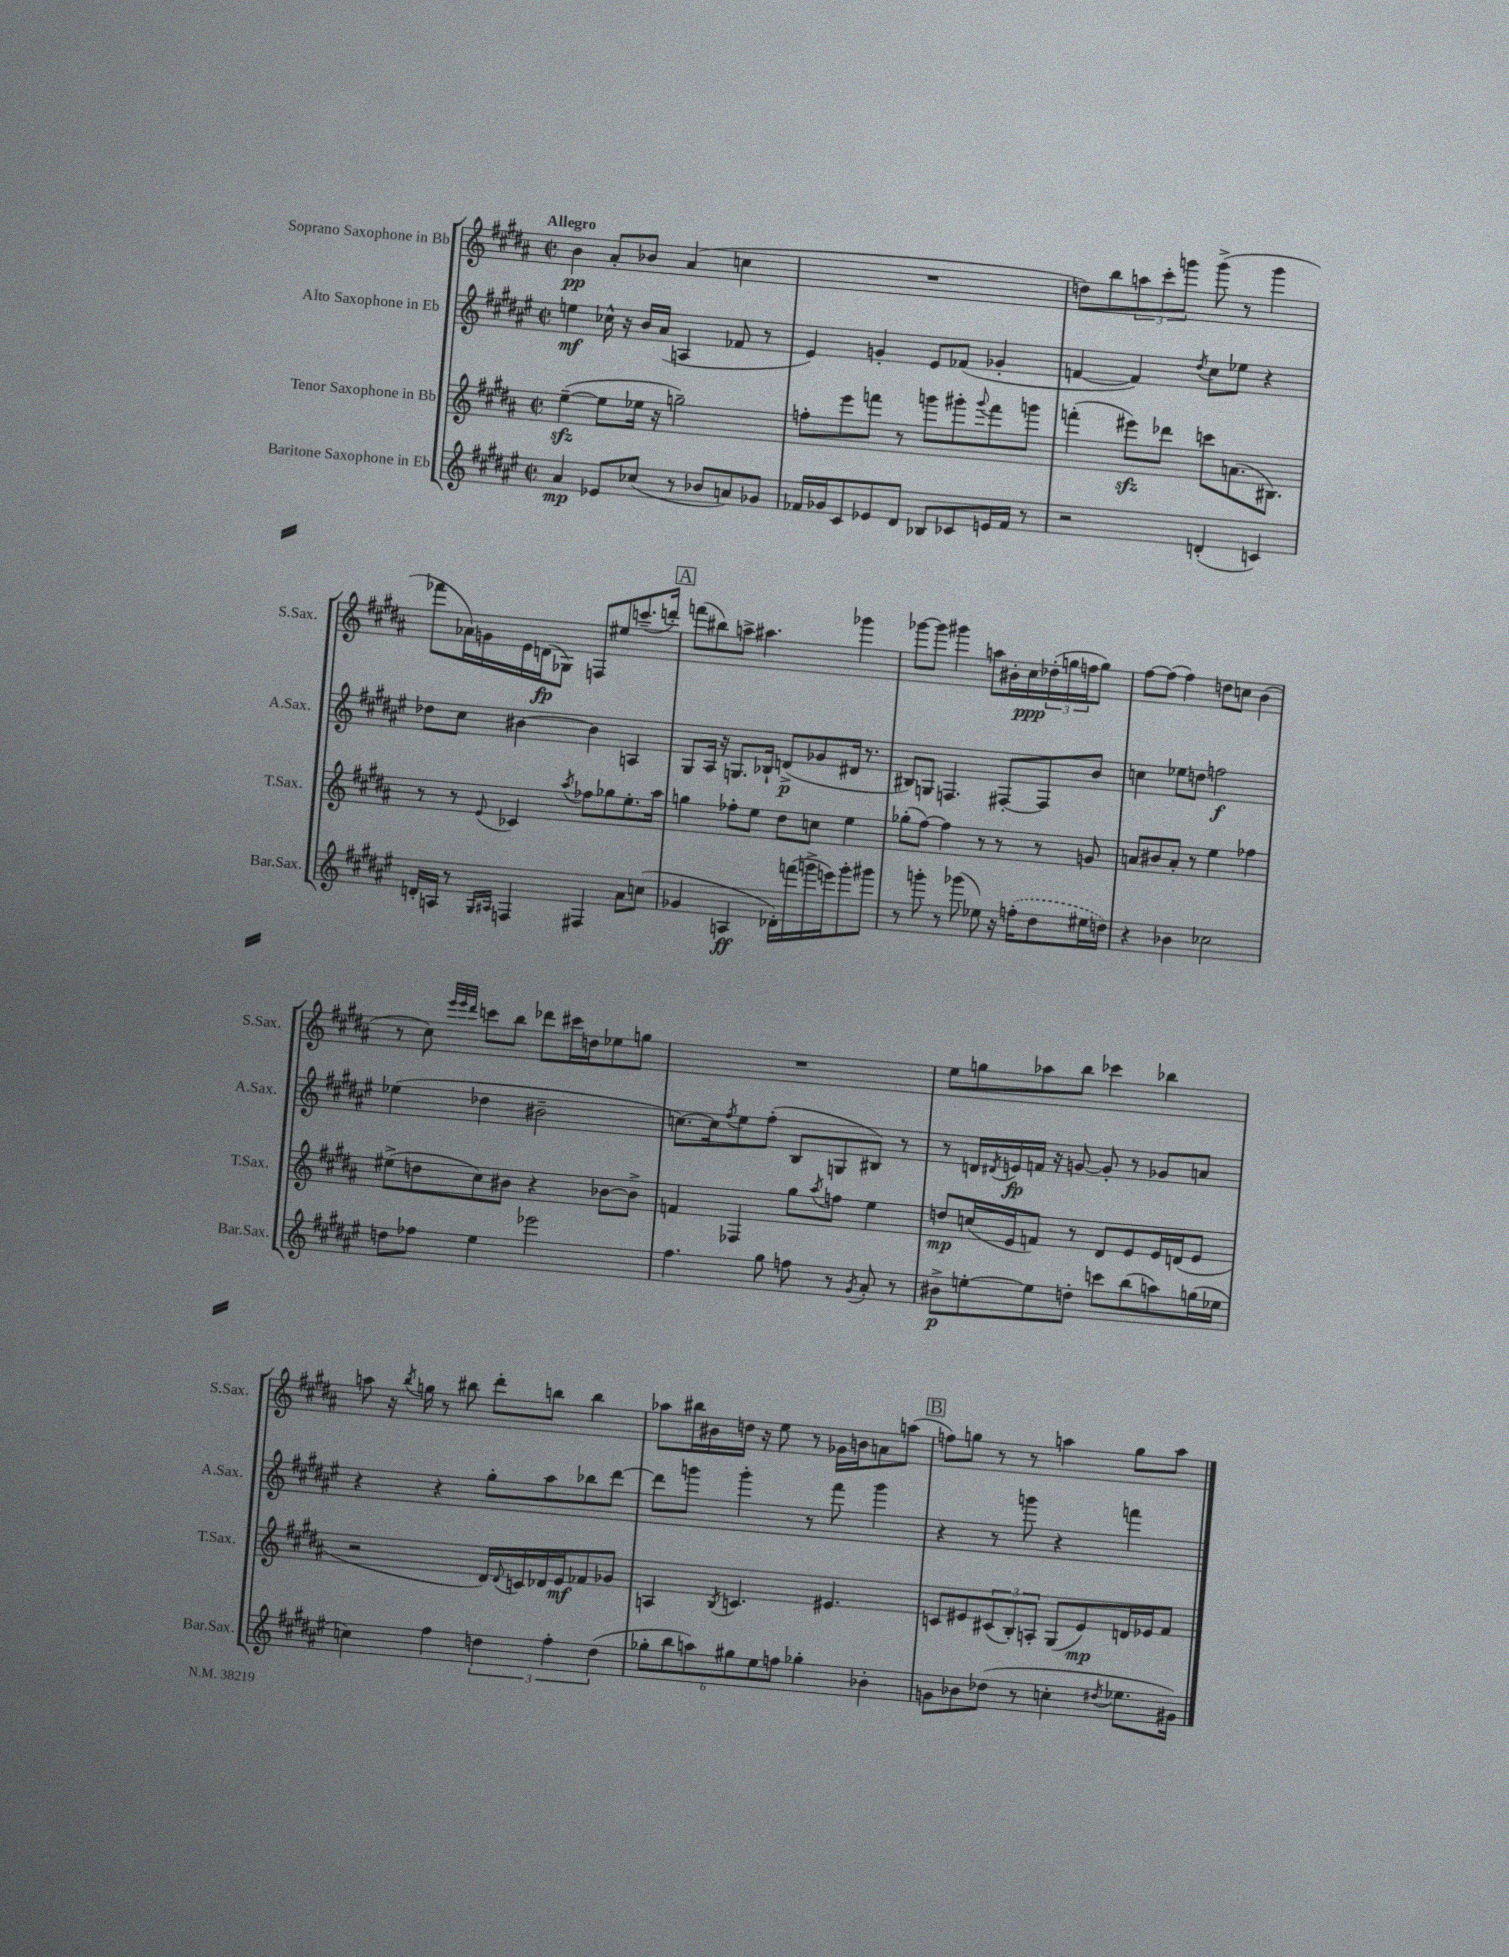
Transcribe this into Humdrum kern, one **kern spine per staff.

**kern	**kern	**kern	**kern
*staff4	*staff3	*staff2	*staff1
*clefG2	*clefG2	*clefG2	*clefG2
*k[f#c#g#d#a#e#]	*k[f#c#g#d#a#]	*k[f#c#g#d#a#e#]	*k[f#c#g#d#a#]
*M2/2	*M2/2	*M2/2	*M2/2
*met(c|)	*met(c|)	*met(c|)	*met(c|)
4a#	([4ee~	4ee	4b
8e-	8ee]	16cc-^^	8a#'
.	.	16r	.
(8cc-	16ee-	16b	8b-
.	16r	(16a#	.
8r	2gg~)	4A	(4a#
8b-	.	.	.
8a)	.	8f-	4cc
8g-	.	8r	.
=	=	=	=
16f-	8ff'	4e#)	1r
16g-	.	.	.
8c#	8eee	.	.
8e-	8fff	4g'	.
8d#	8r	.	.
8B-	8ggg	8e#	.
8c-	8ggg#'	(8f-	.
.	8qqggg#	.	.
16e	8fff	4g-'	.
16f-	.	.	.
8r	8ggg	.	.
=	=	=	=
2r	(4fff'	[4f	8dd)
.	.	.	8bb
.	8eee#)	4f])	12aa
.	.	.	12ccc#'
.	8ddd-	.	.
.	.	.	12ggg
.	.	8qdd#	.
(4d'	8ccc	8cc#	(8ggg^
.	(8.a	8ee-	8r
4c)	.	4r	4ggg
.	8.B#)	.	.
=	=	=	=
16d'	8r	8dd-	8fff-
16A	.	.	.
8r	8r	8cc#	16a-)
.	.	.	16g
16qqG#	.	.	.
16qqA#	8qqe	.	.
4F	4c-	[4b#	16e
.	.	.	(16d
.	.	.	8G-)
.	8qaa#	.	.
4F#	8ff-	4b#]	8F
.	8gg-	.	8ee#
8a#	8.ee'	4A	(8.ccc~
(8cc	.	.	.
.	16aa#	.	16ddd')
=	=	=	=
4g-	4gg	8G#	(8fff
.	.	16A#	8bb#)
.	.	16r	.
4A	8ff-'	8.G	8aa^
.	8ee	.	4.aa#
.	.	16B-`	.
16d-')	8dd#	(8d^	.
(16fff	.	.	.
16ggg^	8cc	8g-	.
16eee)	.	.	.
8ggg'	4ee	16d#	4ggg-
.	.	8.r	.
8ggg#	.	.	.
=	=	=	=
8r	(8gg-'	8B#)	[8ggg-
8ggg'	[8ff#)	8G	8ggg-]
8r	4ff#]	4.F	4ggg#
(8ggg-	.	.	.
8ee-)	8r	.	8aa
16r	8r	[8F#'	16b#'
(16ff'	.	.	16cc#
8dd#	8r	8F#]	(24dd-'
.	.	.	24gg
.	.	.	24ff
16ee#	8g	8b	8gg)
16dd)	.	.	.
=	=	=	=
4r	8a	4cc	[8ff#
.	8b#	.	(8ff#]
4b-	8a'	8ee-	4ff#)
.	8r	8dd	.
2cc-	4ee	2ff	8dd
.	.	.	8cc
.	4ff-	.	(4b
=	=	=	=
8dd	(8ee#^	(4ee-	8r
8ff-	8dd	.	8cc#)
.	.	.	32qqeee
.	.	.	32qqeee
.	.	.	32qqddd#
4ee#	8cc#)	4dd-	8ccc
.	8b#	.	8bb
2eee-	4r	2b#~	8ddd-
.	.	.	16ccc#
.	.	.	16dd
.	[8b-	.	8ee-
.	8b-^]	.	8gg
=	=	=	=
4.ff#	4f	[8.cc)	1r
.	.	16cc]	.
.	.	8qff#	.
.	4F-	8ee#	.
8gg#	.	(8ff#'	.
8ff	8gg#	8B	.
.	8qaa#	.	.
8r	8ff	8G	.
8qg#	.	.	.
8a#'	4ee	8B#)	.
8r	.	8r	.
=	=	=	=
8b#^	8dd	8r	8ee
[8ee'	(16cc	16d	8gg
.	.	8qd#	.
.	16e	16e	.
8ee]	8f)	16f	8aa-
.	.	16r	.
8dd'	8r	[8g	8bb
8ccc	8d#	8g']	4ccc-
(8bb	8e	8r	.
8aa)	16e	8g-	4bb-
.	(16d	.	.
(16gg	8e	8a	.
16ee-	.	.	.
=	=	=	=
4cc)	2r	4r	8aa
.	.	.	16r
.	.	.	8qbb
.	.	.	16gg
4ff#	.	4r	8r
.	.	.	8bb#
6dd	16d#)	8gg#'	8ddd#'
.	8qqd#	.	.
.	16c	.	.
.	16d-	8aa#	8bb
6ff#'	.	.	.
.	16e	.	.
.	8f-	8bb-	4bb
(6dd	.	.	.
.	8g-	[8ddd#	.
=	=	=	=
12gg-'	4A	8ddd#]	8aa-
12bb	.	.	.
.	.	8ggg	16bb#
12aa)	.	.	.
.	.	.	16b#
.	8qB	.	.
12gg#	4.c	4ggg'	16dd
.	.	.	16r
12ee#	.	.	.
.	.	.	8ee
12ff	.	.	.
4gg-'	.	8r	8r
.	4.e#	8fff#	16g-
.	.	.	16b
4b-'	.	4ggg	8a
.	.	.	(8aa
=	=	=	=
8g	8c	4r	8ff)
8b-	8e#	.	8gg
(8dd-	(12c#	8r	8r
.	12B')	.	.
8r	.	8ggg	8r
.	12A'	.	.
4cc'	(8G#	4r	4aa
.	8e#)	.	.
8qdd#	.	.	.
8.ee-	16d	4fff	8gg
.	16e-	.	.
.	8f#	.	8aa
16g#)	.	.	.
==	==	==	==
*-	*-	*-	*-
